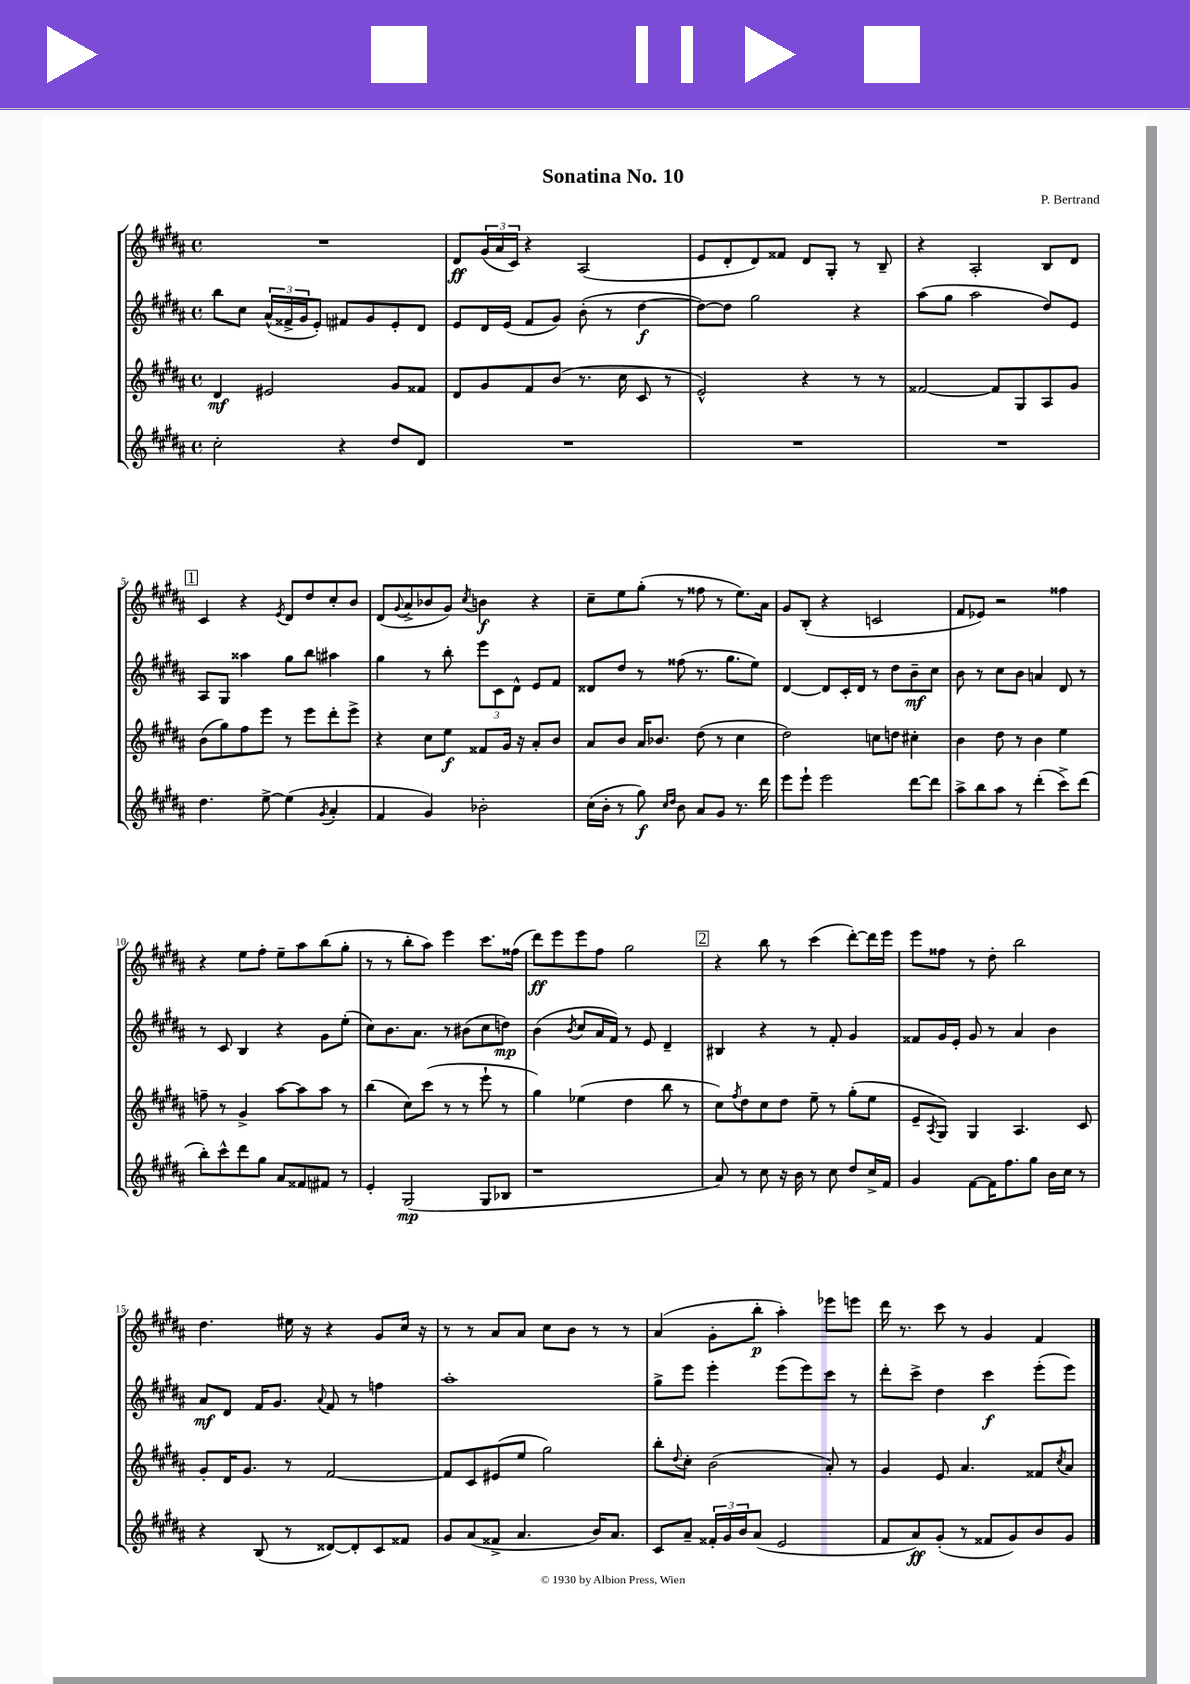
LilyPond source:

\header { title = "Sonatina No. 10" composer = "P. Bertrand" }
<<
\new StaffGroup <<
\new Staff = "s0" {
    \clef treble \key b \major \defaultTimeSignature \time 4/4
    R1 |
    dis'8\ff \tuplet 3/2 { gis'16( ais'16 cis'16) } r4 ais2( |
    e'8 dis'8-. dis'8) fisis'8 dis'8 gis8-. r8 b8-- |
    r4 ais2-. b8 dis'8 |
    \mark \markup { \box "1" } cis'4 r4 \acciaccatura { e'8 } dis'8 dis''8 cis''8-. b'8 |
    dis'8( \appoggiatura { gis'8 } ais'8-> bes'8 gis'8) \acciaccatura { cis''8 } b'4\f r4 |
    cis''8-- e''8 gis''8-.( r8 fisis''8 r8 e''8.) ais'16 |
    gis'8 b8-.( r4 c'2 |
    fis'8 ees'8) r2 fisis''4 |
    r4 e''8 fis''8-. e''8-- ais''8 b''8( gis''8-. |
    r8 r8 b''8-. ais''8) e'''4 cis'''8. fisis''16( |
    dis'''8\ff) e'''8 e'''8 fis''8 gis''2 |
    \mark \markup { \box "2" } r4 b''8 r8 cis'''4( dis'''8~-.) dis'''16 e'''16 |
    e'''8 fisis''8 r8 dis''8-. b''2 |
    dis''4. eis''16 r16 r4 gis'8 cis''16 r16 |
    r8 r8 ais'8 ais'8 cis''8 b'8 r8 r8 |
    ais'4( gis'8-. b''8-.\p ais''4-.) ees'''8 e'''8 |
    dis'''16 r8. cis'''8 r8 gis'4 fis'4 \bar "|." |
}
\new Staff = "s1" {
    \clef treble \key b \major \defaultTimeSignature \time 4/4
    b''8 cis''8 \tuplet 3/2 { ais'16-^( fisis'16-> gis'16 } e'8-.) fis'8 gis'8 e'8-. dis'8 |
    e'8 dis'16 e'16( fis'8 gis'8) b'8-.( r8 dis''4~\f |
    dis''8~) dis''8 gis''2 r4 |
    ais''8( gis''8 ais''2 dis''8) e'8 |
    \mark \markup { \box "1" } ais8 gis8 aisis''4 gis''8 b''8 ais''4 |
    gis''4 r8 b''8-. \tuplet 3/2 { e'''8 cis'8 dis'8-^ } e'8 fis'8 |
    disis'8 dis''8 r8 fisis''8( r8. gis''8. e''8) |
    dis'4~ dis'8 cis'16-. dis'16 r8 dis''8 b'8--\mf cis''8 |
    b'8 r8 cis''8 b'8 a'4 dis'8 r8 |
    r8 cis'8 b4 r4 gis'8 e''8-.( |
    cis''8) b'8. ais'8. r8 bis'8( cis''8 d''8\mp) |
    b'4( \acciaccatura { b'8 } cis''8 ais'16 fis'16) r8 e'8 dis'4-- |
    \mark \markup { \box "2" } bis4 r4 r8 fis'8-. gis'4 |
    fisis'8 gis'16 e'16-. gis'8 r8 ais'4 b'4 |
    ais'8\mf dis'8 fis'16 gis'8. \appoggiatura { ais'8 } fis'8 r8 f''4 |
    ais''1-. |
    gis''8-> e'''8 e'''4-. e'''8( e'''8) cis'''8 r8 |
    dis'''8-. cis'''8-> dis''4 cis'''4\f e'''8-.( e'''8) \bar "|." |
}
\new Staff = "s2" {
    \clef treble \key b \major \defaultTimeSignature \time 4/4
    dis'4\mf eis'2 gis'8 fisis'8 |
    dis'8 gis'8 fis'8 b'8( r8. cis''16 cis'8 r8 |
    e'2-^) r4 r8 r8 |
    fisis'2~ fisis'8 gis8 ais8 gis'8 |
    \mark \markup { \box "1" } b'8( gis''8) fis''8 e'''8 r8 e'''8 dis'''8-. e'''8-> |
    r4 cis''8 e''8\f fisis'8 gis'16 r16 ais'8-. b'8 |
    ais'8 b'8 ais'16 bes'8. dis''8( r8 cis''4 |
    dis''2) c''8 d''8 cis''4-. |
    b'4 dis''8 r8 b'4 e''4 |
    f''8-- r8 gis'4-> ais''8~ ais''8 ais''8 r8 |
    b''4( cis''8) cis'''8( r8 r8 e'''8-! r8 |
    gis''4) ees''4( dis''4 b''8 r8 |
    \mark \markup { \box "2" } cis''8) \acciaccatura { fis''8 } dis''8 cis''8 dis''8 e''8-- r8 gis''8-.( e''8 |
    e'8-- \acciaccatura { ais8 } gis8) gis4 ais4. cis'8 |
    gis'8-. dis'16 gis'8. r8 fis'2~ |
    fis'8 cis'8 eis'8( e''8 gis''2) |
    b''8-. \appoggiatura { dis''8 } cis''8-. b'2( ais'8-.) r8 |
    gis'4 e'8 ais'4. fisis'8 \acciaccatura { cis''8 } ais'8 \bar "|." |
}
\new Staff = "s3" {
    \clef treble \key b \major \defaultTimeSignature \time 4/4
    cis''2-. r4 dis''8 dis'8 |
    R1 |
    R1 |
    R1 |
    \mark \markup { \box "1" } dis''4. e''8~-> e''4( \acciaccatura { gis'8 } ais'4-. |
    fis'4 gis'4) bes'2-. |
    cis''16( b'16-. r8 gis''8\f) \grace { cis''16 dis''16 } b'8 ais'8 gis'8 r8. dis'''16 |
    e'''8 e'''8-! e'''2 dis'''8~ dis'''8 |
    ais''8-> b''8 ais''8 r8 dis'''4-.( cis'''8->) dis'''8( |
    b''8-.) cis'''8-^ dis'''8 gis''8 ais'8 fisis'8 fis'8 r8 |
    e'4-. gis2\mp( gis8 bes8 |
    r1 |
    \mark \markup { \box "2" } ais'8) r8 cis''8 r16 b'16 r8 cis''8 dis''8 cis''16-> fis'16 |
    gis'4 fis'8~ fis'16 fis''8. gis''8 b'16 cis''16 r8 |
    r4 b8( r8 disis'8~) disis'8-. cis'8 fisis'8 |
    gis'8 ais'8( fisis'8-> ais'4. b'16) ais'8. |
    cis'8 ais'8-- \tuplet 3/2 { fisis'16-. gis'16 b'16 } ais'8( e'2 |
    fis'8 ais'8\ff) gis'8-.( r8 fisis'8 gis'8) b'8 gis'8 \bar "|." |
}
>>
>>
